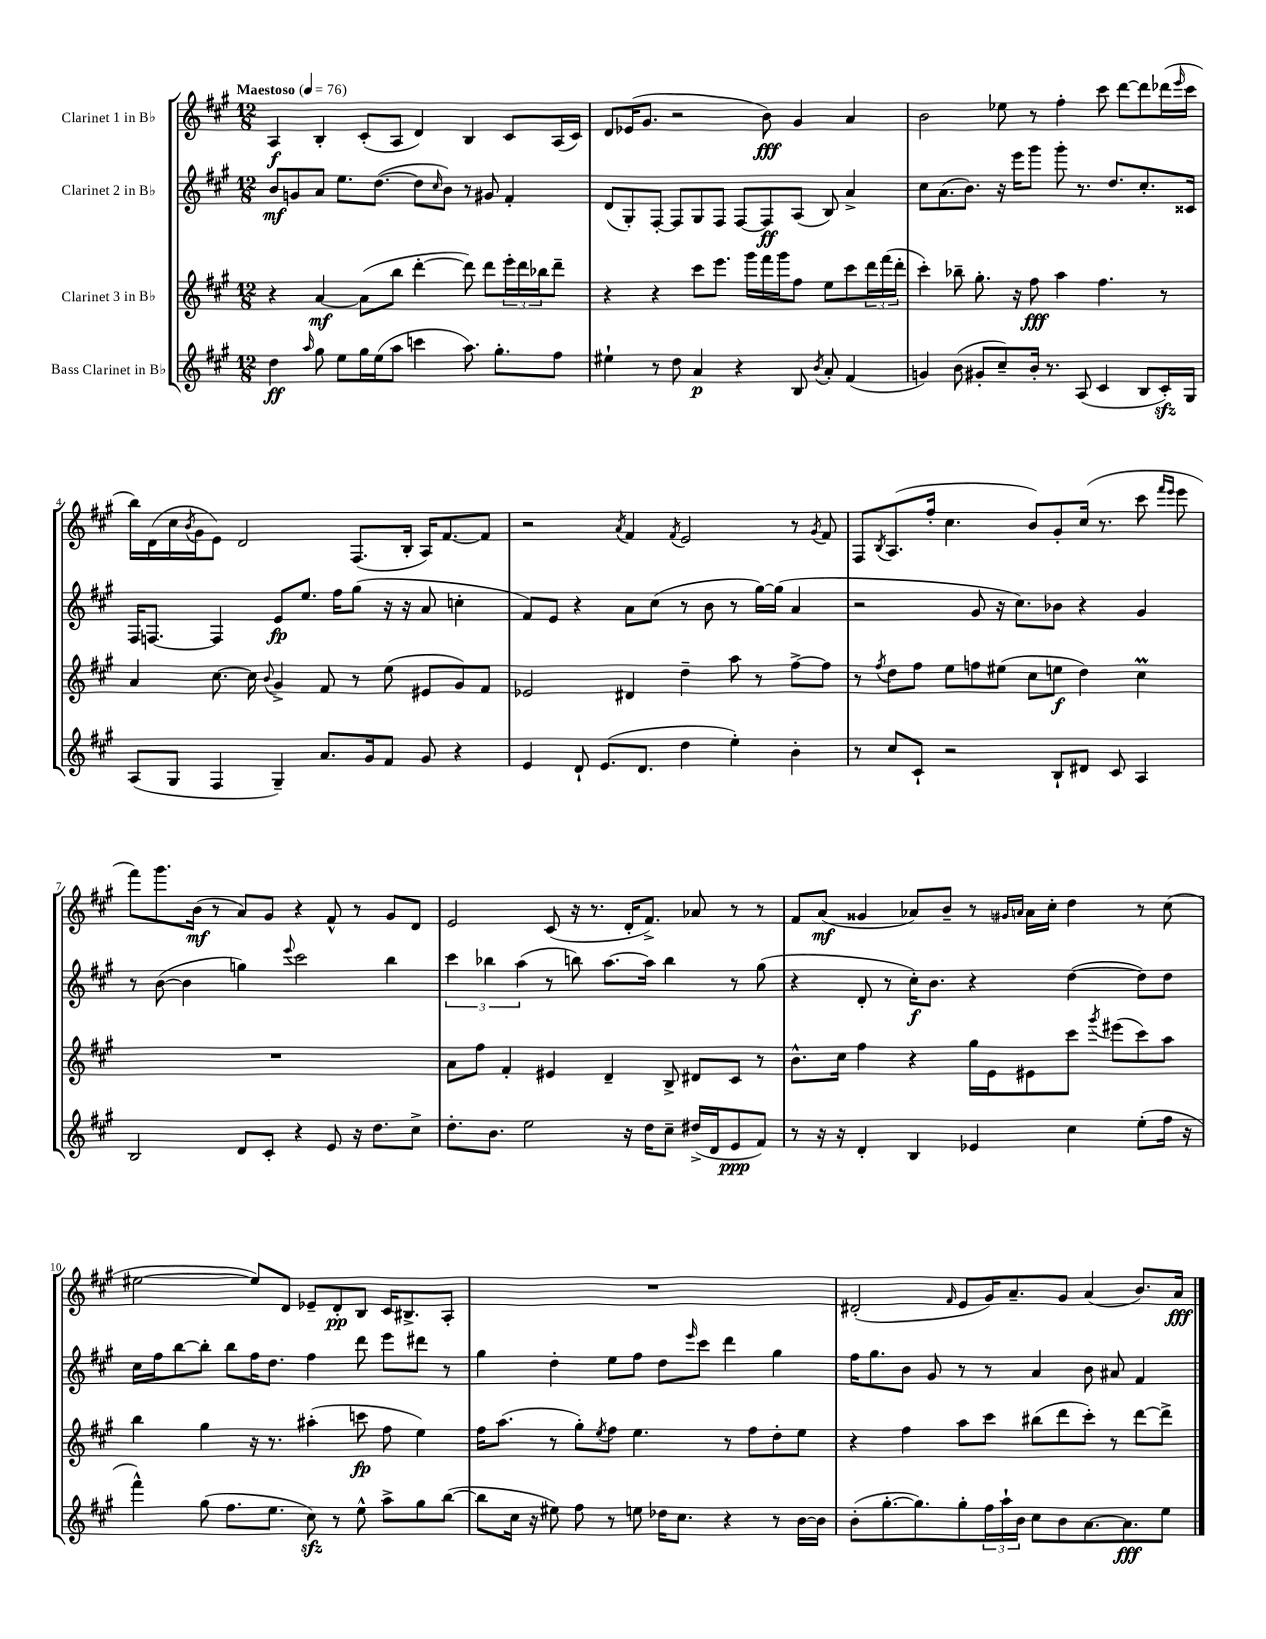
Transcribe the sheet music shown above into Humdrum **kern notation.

**kern	**kern	**kern	**kern
*staff4	*staff3	*staff2	*staff1
*clefG2	*clefG2	*clefG2	*clefG2
*k[f#c#g#]	*k[f#c#g#]	*k[f#c#g#]	*k[f#c#g#]
*M12/8	*M12/8	*M12/8	*M12/8
*MM76	*MM76	*MM76	*MM76
4dd	4r	8b	4A
.	.	8g	.
16qqaa	.	.	.
8gg#	[4a	8a	4B'
8ee	.	8.ee	.
16gg#	(8a]	.	(8c#'
(16ee	.	([8.dd	.
8aa	8bb	.	8A
4ccc	[4ddd'	8dd]	4d)
.	.	16qqcc#	.
.	.	8b)	.
8.aa)	8ddd])	8r	4B
.	8ddd	8g#	.
8.gg#'	.	.	.
.	24eee'	4f#'	8c#
.	24ddd	.	.
.	24bb-	.	.
8ff#	8ddd~	.	(16A
.	.	.	16c#)
=	=	=	=
4ee#`	4r	(8d	8d
.	.	8G#')	(16e-
.	.	.	8.g#
8r	4r	[8F#'	.
8dd	.	8F#]	2r
4a	8ccc#	8G#	.
.	8.eee	8F#	.
4r	.	[8F#	.
.	16ggg#	.	.
.	16fff#	8F#]	8b)
.	16ggg#	.	.
8B	8ff#	(8A	4g#
8qb	.	.	.
8a'	8ee	8B)	.
(4f#	8ccc#	4a^	4a
.	24ddd	.	.
.	(24fff#	.	.
.	24ddd'	.	.
=	=	=	=
4g)	4ccc#')	8cc#	2b
.	.	(8.a	.
(8b	8bb-~	.	.
.	.	8.b)	.
8g#'	8.gg#'	.	.
8cc#~)	.	16r	8ee-
.	16r	16eee	.
16b'	8ff#	8ggg#	8r
8.r	.	.	.
.	4aa	8ggg#'	4ff#'
(8A	.	8.r	.
4c#	4.ff#	.	8ccc#
.	.	8.dd	.
.	.	.	[8ddd
8B	.	8.cc#'	8ddd]
16c#')	8r	.	(16ddd-
.	.	.	16qqeee
16G#	.	16c##	16ccc#
=	=	=	=
(8A	4a	16F#	16bb)
.	.	[8.F	(16d
8G#	.	.	16cc#
.	.	.	8qb
.	.	.	16g#
4F#	[8.cc#	4F]	8e)
.	.	.	2d
.	16cc#]	.	.
.	8qqb	.	.
4G#~)	4g#^	8e	.
.	.	8.ee	.
8.a	8f#	.	.
.	.	16ff#	.
.	8r	(8gg#	(8.F#
16g#	.	.	.
8f#	(8ee	16r	.
.	.	16r	16B'
8g#	8e#	8a	16A)
.	.	.	[8.f#
4r	8g#)	4cc'	.
.	8f#	.	8f#]
=	=	=	=
4e	2e-	8f#)	2r
.	.	8e	.
8d`	.	4r	.
(8.e	.	.	.
.	.	.	8qa
.	4d#	8a	4f#
8.d	.	.	.
.	.	(8cc#	.
.	.	.	8qf#
4dd	4dd~	8r	2e
.	.	8b	.
4ee')	8aa	8r	.
.	8r	[16gg#)	.
.	.	(16gg#]	.
4b'	[8ff#^	4a	8r
.	.	.	8qg#
.	8ff#]	.	8f#
=	=	=	=
8r	8r	2r	8F#
.	8qff#	.	8qB
8cc#	8dd	.	(8.A
8c#`	8ff#	.	.
.	.	.	16ff#'
2r	8ee	.	4.cc#
.	8ff	8g#	.
.	(8ee#	16r	.
.	.	8.cc#)	.
.	8cc#	.	8b)
8B`	8ee	8b-	8g#'
8d#	4dd)	4r	(16cc#
.	.	.	8.r
8c#	.	.	.
4A	4cc#	4g#	8ccc#
.	.	.	16qqfff#
.	.	.	16qqeee
.	.	.	8eee
=	=	=	=
2B	1.r	8r	8fff#)
.	.	([8b	8.ggg#
.	.	4b]	.
.	.	.	(16b
.	.	.	8r
8d	.	4gg)	8a)
8c#'	.	.	8g#
.	.	8qqeee	.
4r	.	2ccc#	4r
8e	.	.	8f#^^
16r	.	.	8r
8.dd	.	.	.
.	.	4bb	8g#
8cc#^	.	.	8d
=	=	=	=
8.dd'	8a	6ccc#	2e
.	8ff#	.	.
.	.	6bb-	.
8.b	.	.	.
.	4f#'	.	.
.	.	(6aa	.
2ee	.	.	.
.	4e#	8r	(8c#
.	.	8bb)	16r
.	.	.	8.r
.	4d~	[8.aa	.
16r	.	.	16d'
16dd	.	16aa]	8.f#^)
8cc#~	8B^	4bb	.
(16dd#^	8d#	.	8a-
16d	.	.	.
8e	8c#	8r	8r
8f#)	8r	(8gg#	8r
=	=	=	=
8r	8.b^^	4r	8f#
16r	.	.	(8a
16r	16cc#	.	.
4d'	4ff#	8d'	4g##
.	.	8r	.
4B	4r	16cc#')	8a-)
.	.	8.b	.
.	.	.	8b~
4e-	16gg#	4r	8r
.	16e	.	.
.	.	.	16qqg#
.	.	.	16qqa
.	8e#	.	16a
.	.	.	16cc#'
4cc#	8ccc#	([4dd	4dd
.	8qggg#	.	.
.	(8eee#	.	.
(8ee'	8ccc#)	8dd])	8r
16ff#	8aa	8dd	(8cc#
16r	.	.	.
=	=	=	=
4fff#^^)	4bb	16cc#	[2ee#
.	.	16ff#	.
.	.	[8bb	.
(8gg#	4gg#	8bb']	.
8.ff#	.	8bb	.
.	16r	16ff#	8ee#])
8.ee	8.r	8.dd	.
.	.	.	8d
8cc#)	(4aa#'	4ff#	8e-~
8r	.	.	8d'
8ee^^	8ccc	8ddd	8B
8aa^	8ff#	8eee	16c#
.	.	.	8.B#^
8gg#	4ee)	8ddd#	.
([8bb	.	8r	8A'
=	=	=	=
8bb]	16ff#	4gg#	1.r
.	(8.aa	.	.
16cc#	.	.	.
16r	.	.	.
8ee#)	8r	4dd'	.
8ff#	8gg#')	.	.
.	8qee	.	.
8r	8ff#	8ee	.
8ee	4.ee	8ff#	.
16dd-	.	8dd	.
8.cc#	.	.	.
.	.	16qqeee	.
.	.	8ccc#	.
4r	8r	4ddd	.
.	8ff#	.	.
8r	8dd'	4gg#	.
[16b	8ee	.	.
16b]	.	.	.
=	=	=	=
(8b'	4r	16ff#	(2d#'
.	.	8.gg#	.
[8.gg#'	.	.	.
.	4ff#	8b	.
8.gg#])	.	.	.
.	.	8g#	.
.	.	.	16qqf#
8gg#'	8aa	8r	8e
24ff#	8ccc#	8r	16g#)
24aa`	.	.	.
.	.	.	8.a~
24b	.	.	.
8cc#	(8bb#	4a	.
8b	8ddd	.	8g#
[8.a	8ccc#')	8b	(4a
.	8r	8a#	.
8.a]	.	.	.
.	[8ddd	4f#	8.b)
8ee	8ddd^]	.	.
.	.	.	16a
==	==	==	==
*-	*-	*-	*-
